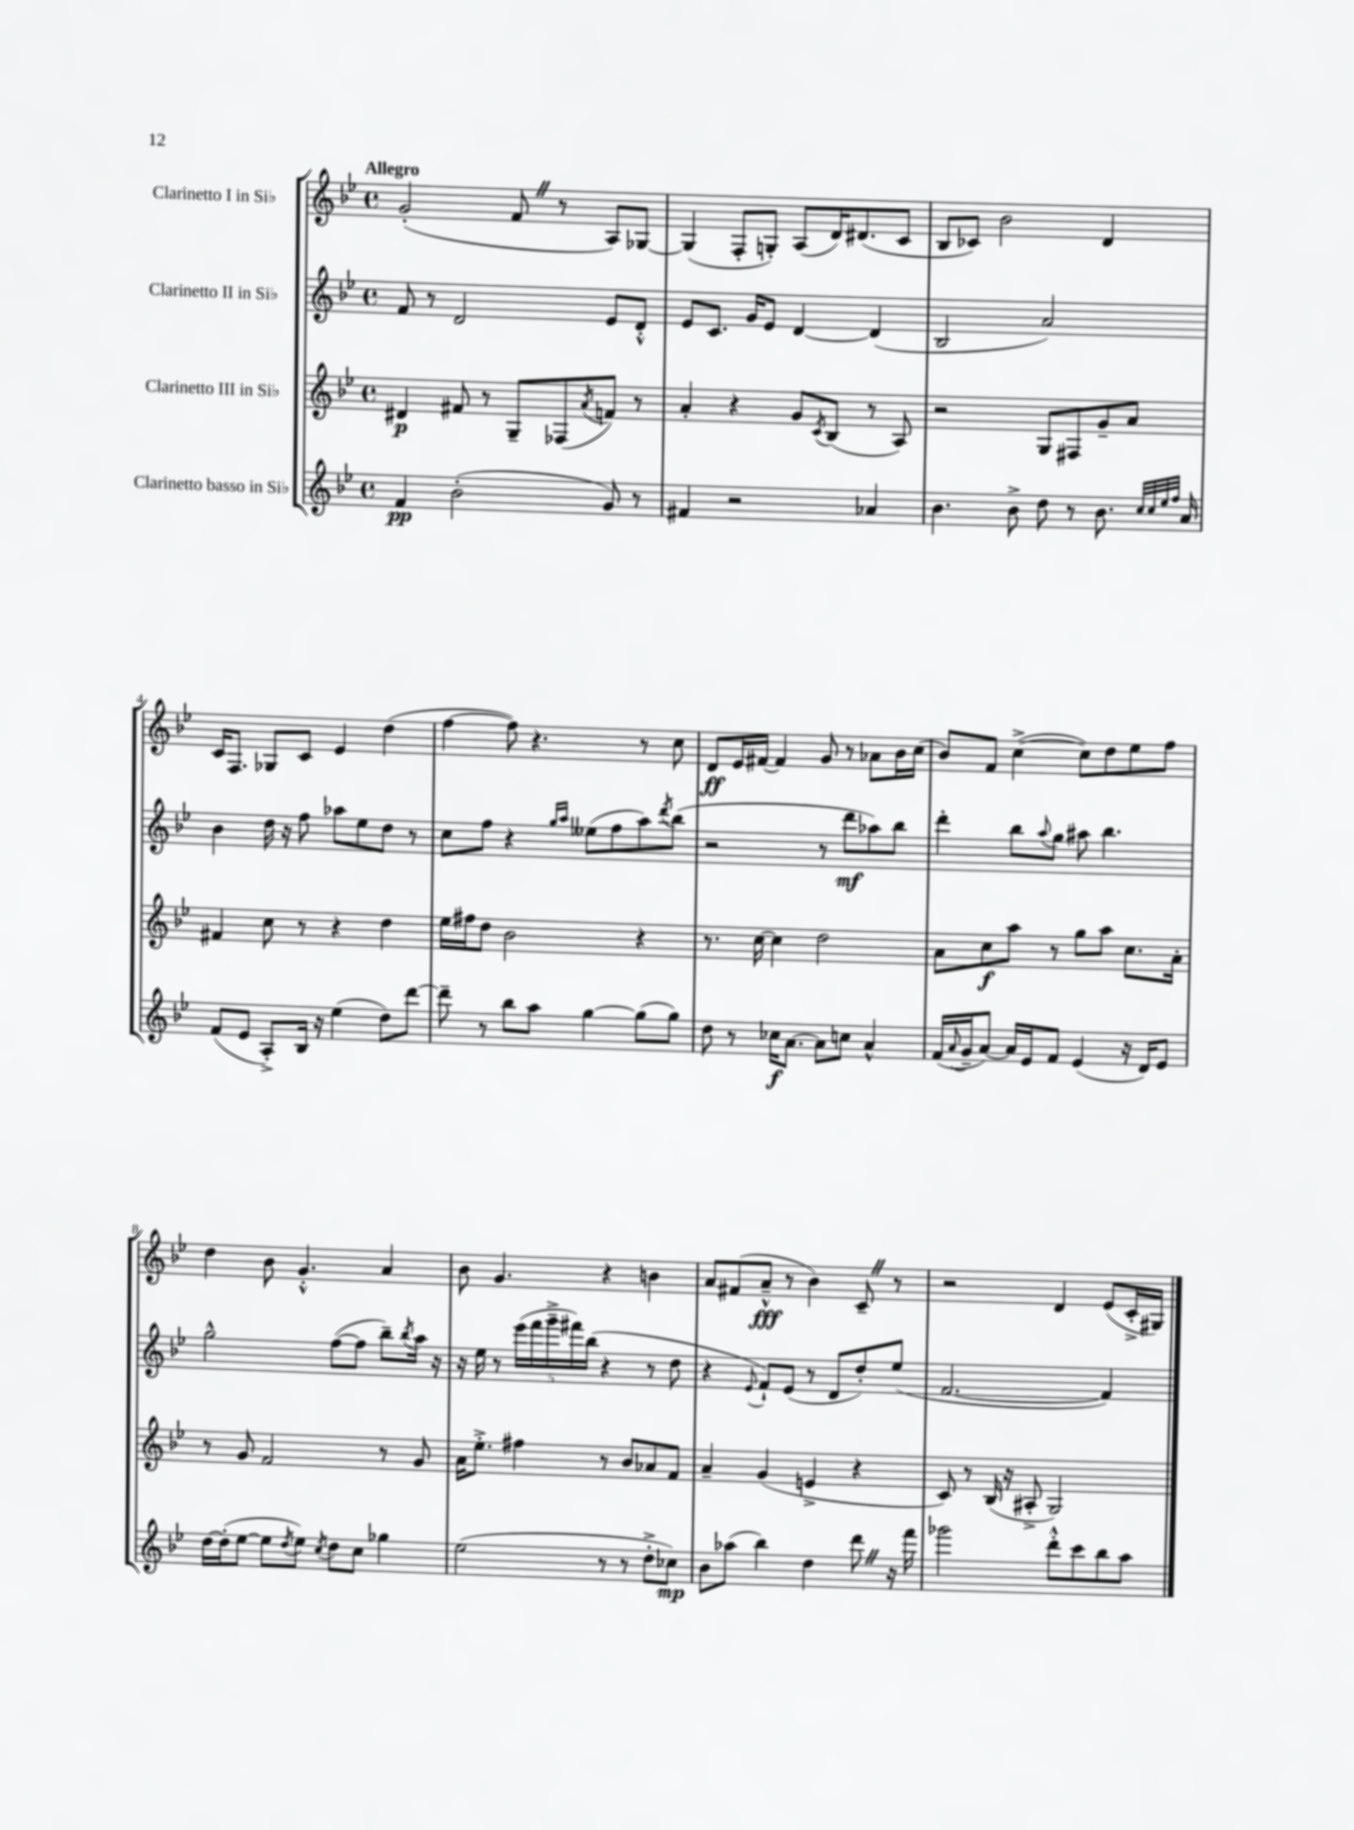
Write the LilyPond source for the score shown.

<<
\new StaffGroup <<
\new Staff = "s0" \with { instrumentName = "Clarinetto I in Sib" } {
    \clef treble \key bes \major \defaultTimeSignature \time 4/4 \tempo "Allegro"
    g'2-.( f'8 \once \override BreathingSign.text = \markup { \musicglyph "scripts.caesura.straight" } \breathe r8 a8) ges8~ |
    ges4( f8-. g8-.) a8( d'16) dis'8.( c'8 |
    bes8 ces'8) bes'2 d'4 |
    c'16 f8. ges8 c'8 ees'4 d''4( |
    f''4~ f''8) r4. r8 c''8 |
    d'8\ff ees'16 fis'16~ fis'4 g'8 r8 aes'8 bes'16 c''16( |
    bes'8) f'8 c''4~->( c''8) d''8 ees''8 f''8 |
    d''4 bes'8 g'4.-.-^ a'4 |
    bes'8 g'4. r4 b'4 |
    a'8 fis'8( a'8---^\fff r8 bes'4) c'8-- \once \override BreathingSign.text = \markup { \musicglyph "scripts.caesura.straight" } \breathe r8 |
    r2 d'4 ees'8( c'16-.-> gis16) \bar "|." |
}
\new Staff = "s1" \with { instrumentName = "Clarinetto II in Sib" } {
    \clef treble \key bes \major \defaultTimeSignature \time 4/4
    f'8 r8 d'2 ees'8 d'8-.-^ |
    ees'8 c'8. g'16 ees'8 d'4~ d'4( |
    bes2 a'2) |
    bes'4 d''16 r16 f''8 aes''8 ees''8 d''8 r8 |
    c''8 f''8 r4 \grace { g''16 a''16 } eeses''8( f''8 a''8) \acciaccatura { d'''8 } bes''8( |
    r2 r8 d'''8\mf aes''8) bes''8 |
    d'''4-. bes''8 \appoggiatura { a''8 } g''8 ais''8 bes''4. |
    g''2-^ f''8~( f''8 bes''8--) \acciaccatura { bes''8 } a''16 r16 |
    r16 ees''16 r8 \tuplet 5/4 { ees'''16( f'''16 g'''16---> fis'''16) bes''16( } r4 r8 d''8 |
    r4 \appoggiatura { ees'8 } f'8-!) ees'8( r8 d'8 d''8-.) ees''8( |
    f'2.~ f'4) \bar "|." |
}
\new Staff = "s2" \with { instrumentName = "Clarinetto III in Sib" } {
    \clef treble \key bes \major \defaultTimeSignature \time 4/4
    dis'4\p fis'8 r8 g8-- fes8( \acciaccatura { a'8 } f'8) r8 |
    a'4-. r4 g'8 \acciaccatura { c'8 } bes8( r8 a8) |
    r2 g8 fis8 g'8-- a'8 |
    fis'4 c''8 r8 r4 d''4 |
    ees''16 fis''16 d''8 bes'2 r4 |
    r8. c''16~ c''4 d''2 |
    a'8 c''8\f a''8 r8 g''8 a''8 c''8. a'16-. |
    r8 g'8 f'2 r8 g'8 |
    a'16 ees''8.-.-> fis''4 r8 bes'8 aes'8 f'8 |
    a'4-- g'4( e'4-> r4 |
    c'8) r8 bes16( r16 ais8-.-> g2) \bar "|." |
}
\new Staff = "s3" \with { instrumentName = "Clarinetto basso in Sib" } {
    \clef treble \key bes \major \defaultTimeSignature \time 4/4
    f'4\pp bes'2-.( g'8) r8 |
    fis'4 r2 aes'4 |
    bes'4. bes'8-> d''8 r8 bes'8. \grace { c''32 c''32 ees''32 f''32 } a'16 |
    f'8( ees'8 a8-.->) bes16 r16 ees''4( d''8) d'''8~ |
    d'''8-- r8 bes''8 a''8 g''4~ g''8( g''8) |
    d''8 r8 ces''16\f a'8.~ a'8 c''8 a'4-^ |
    f'16( \appoggiatura { a'8 } g'16-- a'8~) a'16 ees'16 f'8 ees'4( r16 d'16) ees'8 |
    d''16~ d''16-.( ees''8~ ees''8 \acciaccatura { d''8 } ees''8) \acciaccatura { c''8 } d''8 c''8 ges''4 |
    ees''2( r8 r8 d''8-.-> ces''8\mp) |
    bes'8 aes''8( bes''4) d''4 d'''8 \once \override BreathingSign.text = \markup { \musicglyph "scripts.caesura.straight" } \breathe r16 f'''16 |
    ges'''2 d'''8-.-^ c'''8 bes''8 a''8 \bar "|." |
}
>>
>>
